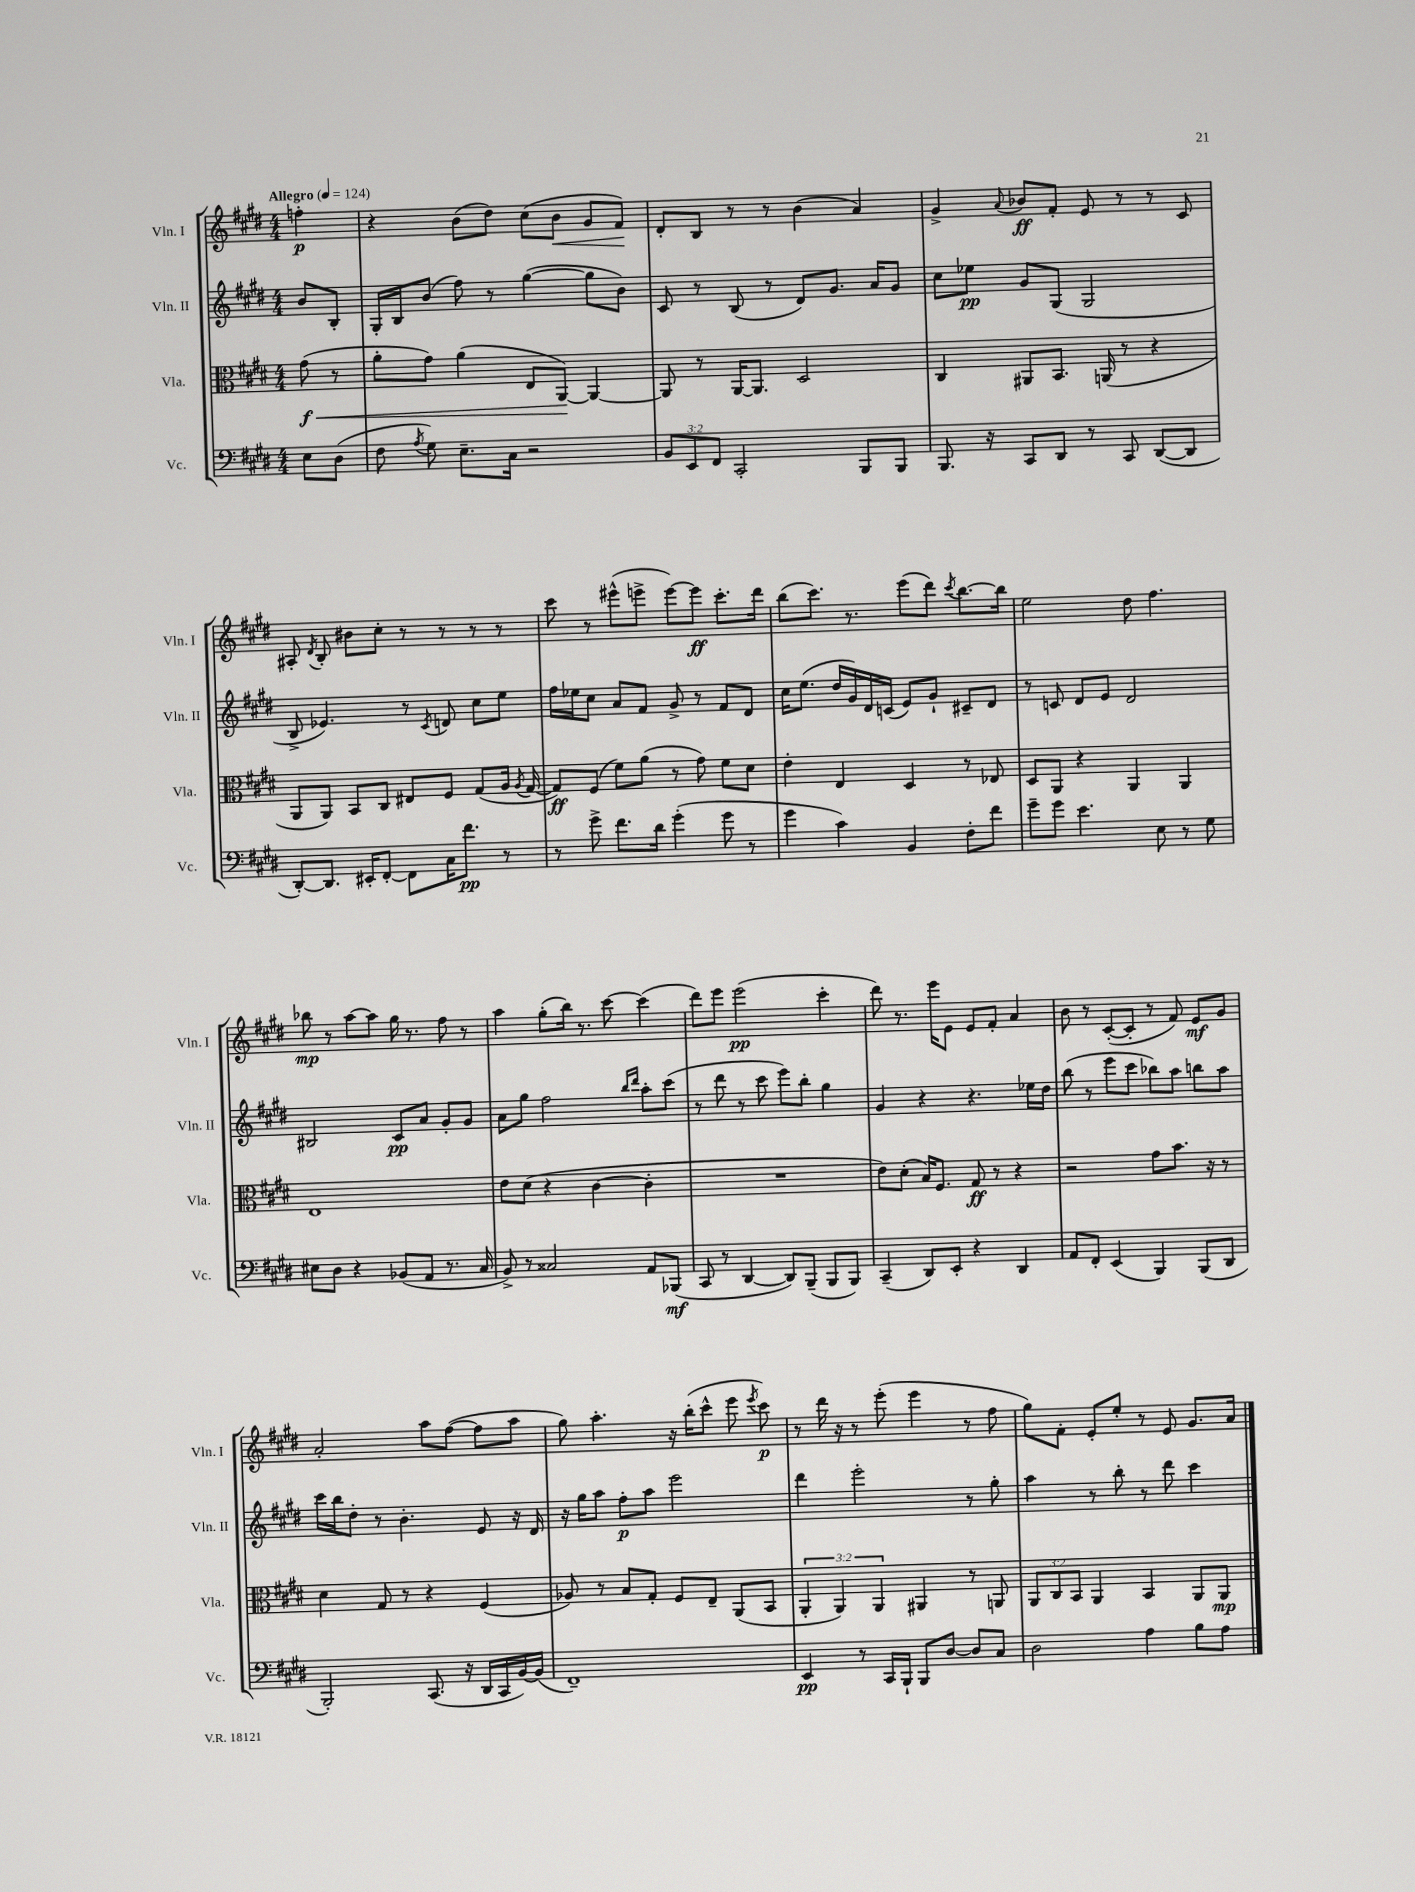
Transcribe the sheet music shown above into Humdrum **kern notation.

**kern	**kern	**kern	**kern
*staff4	*staff3	*staff2	*staff1
*clefF4	*clefC3	*clefG2	*clefG2
*k[f#c#g#d#]	*k[f#c#g#d#]	*k[f#c#g#d#]	*k[f#c#g#d#]
*M4/4	*M4/4	*M4/4	*M4/4
*MM124	*MM124	*MM124	*MM124
8E\L	(8g#\	8b/L	4ff'\
(8D#\J	8r	8B'/J	.
=	=	=	=
8F#\	8a'\L	16G#'/LL	4r
.	.	16B/J	.
8qA/	.	.	.
8G#\)	8g#\J)	(8b/J	.
8.E~\L	(4a\	8ff#\)	(8b\L
.	.	8r	8dd#\J)
16C#\Jk	.	.	.
2r	8E/L	([4gg#\	(8cc#\L
.	[8AA/J)	.	8b\J
.	4AA/_	8gg#\]L	8g#/L
.	.	8b\J)	8f#/J)
=	=	=	=
12BB/L	8AA/]	8c#/	8d#'/L
12EE/	.	.	.
.	8r	8r	8B/J
12FF#/J	.	.	.
2CC#'/	[16AA/LK	(8B/	8r
.	8.AA/]J	.	.
.	.	8r	8r
.	2D#/	8d#/L)	(4b\
.	.	8.g#/J	.
8BBB/L	.	.	4a/)
.	.	16a/LK	.
8BBB/J	.	8g#/J	.
=	=	=	=
8.BBB/	4C#/	8cc#\L	4g#^/
.	.	8ee-\J	.
16r	.	.	.
.	.	.	8qqa/
8CC#/L	8AA#/L	8g#/L	8b-/L
8DD#/J	8.BB/J	(8G#/J	8f#'/J
8r	.	2G#/	8e/
.	(16AA/	.	.
8CC#/	8r	.	8r
([8DD#/L	4r	.	8r
8DD#/]J	.	.	8c#/
=	=	=	=
[8DD#'/L)	8AA/L	8B^/	8A#'/
.	.	.	8qd#/
8.DD#/]J	8AA/J)	4.e-/)	8B'/
.	8BB/L	.	8b#\L
16EE#'/LK	.	.	.
[8FF#'/J	8C#/J	.	8cc#'\J
8FF#\]L	8E#/L	8r	8r
.	.	8qc#/	.
16C#\K	8F#/J	8d/	8r
8.f#\J	.	.	.
.	(8G#/L	8cc#\L	8r
8r	16A/Jk	8ee\J	8r
.	8qA/	.	.
.	[16G#/	.	.
=	=	=	=
8r	8G#/]L)	16ff#\LL	8ccc#\
.	.	16ee-\J	.
8g#^\	(8F#/J	8cc#\J	8r
8.f#\L	8f#\L)	8a/L	(8eee#^^\L
.	(8a\J	8f#/J	8eee^\J
16d#\Jk	.	.	.
(4g#'\	8r	8g#^/	[8eee\L)
.	8g#\)	8r	8eee\]J
8g#\	8f#\L	8f#/L	8.ccc#'\L
8r	8d#\J	8d#/J	.
.	.	.	16ddd#\Jk
=	=	=	=
4g#\	4e'\	16cc#\LK	(8bb\L
.	.	(8.ee\J	.
.	.	.	8.ccc#\J)
4c#\)	4E/	16dd#/LL	.
.	.	16g#/)	8.r
.	.	16d#/	.
.	.	(16c/JJ	.
4BB/	4D#/	8e/L)	(8eee\L
.	.	8g#`/J	8ddd#\J)
.	.	.	8qccc#/
8F#'\L	8r	8c#~/L	[8.bb\L
8f#\J	8E-/	8d#/J	.
.	.	.	16bb\]Jk
=	=	=	=
8g#~\L	8D#/L	8r	2ee\
8g#\J	8AA/J	8c/	.
4.e\	4r	8d#/L	.
.	.	8e/J	.
.	4AA/	2d#/	8dd#\
8E\	.	.	4.ff#\
8r	4AA/	.	.
8G#\	.	.	.
=	=	=	=
8E#\L	1E	2B#/	8bb-\
8D#\J	.	.	8r
4r	.	.	[8aa\L
.	.	.	8aa\]J
(8BB-/L	.	8c#/L	16gg#\
.	.	.	8.r
8AA/J	.	8a/J	.
8.r	.	8g#'/L	8ff#\
.	.	8g#/J	8r
16C#/	.	.	.
=	=	=	=
8BB^/)	8e\L	8a\L	4aa\
8r	(8d#\J	8gg#\J	.
2C##/	4r	2ff#\	(8gg#'\L
.	.	.	16bb\Jk)
.	.	.	8.r
.	[4c#\	.	.
.	.	.	[8ccc#\
.	.	16qqbb/LL	.
.	.	16qqddd#/JJ	.
8AA/L	4c#'\]	8aa'\L	(4ccc#\]
(8BBB-/J	.	(8ccc#\J	.
=	=	=	=
8CC#/	1r	8r	8ddd#\L)
8r	.	8ddd#\	8eee\J
[4DD#/	.	8r	(2eee\
.	.	8ccc#\	.
8DD#/]L)	.	8eee\L)	.
(8BBB~/J	.	8bb'\J	.
8BBB/L	.	4gg#\	4ccc#'\
8BBB/J)	.	.	.
=	=	=	=
(4CC#~/	8e\L)	4g#/	8ddd#\)
.	(8d#'\J	.	8.r
8DD#/L)	16B/LK)	4r	.
.	8.F#/J	.	16eee\LK
8EE'/J	.	.	8e\J
4r	8G#/	4.r	8e/L
.	8r	.	8f#'/J
4DD#/	4r	.	4a/
.	.	16ee-\LL	.
.	.	16dd#\JJ	.
=	=	=	=
8AA/L	2r	(8bb\	8b\
8FF#'/J	.	8r	8r
(4EE/	.	8eee\L	([8c#'/L
.	.	8ccc#\J	8c#'/]J
4BBB/)	8g#\L	8bb-\L)	8r
.	8.b\J	8aa\J	8f#/)
(8BBB/L	.	8bb\L	8e/L
.	16r	.	.
8DD#/J	8r	8aa\J	8g#/J
=	=	=	=
2BBB'/)	4d#\	16ccc#\LL	2a'/
.	.	16bb\J	.
.	.	8dd#'\J	.
.	8G#/	8r	.
.	8r	4.b'\	.
(8.CC#/	4r	.	8aa\L
.	.	.	([8ff#\J
16r	.	.	.
16DD#/LL	(4F#/	8e/	8ff#\]L
16CC#/	.	.	.
[16BB/)	.	16r	8aa\J
(16BB/]JJ	.	16d#/	.
=	=	=	=
1FF#~)	8A-/)	16r	8gg#\)
.	.	16gg#\LK	.
.	8r	8aa\J	4.aa'\
.	8B/L	8ff#'\L	.
.	8G#'/J	8aa\J	.
.	8F#/L	2eee\	16r
.	.	.	(16bb'\LK
.	8E~/J	.	8ccc#^^\J
.	(8AA/L	.	8eee\
.	.	.	8qeee/
.	8BB/J	.	8ccc#\)
=	=	=	=
4EE/	6AA'/	4ddd#\	8r
.	.	.	16ddd#\
.	6AA/)	.	.
.	.	.	16r
8r	.	2eee'\	8r
.	6AA/	.	.
16CC#/LL	.	.	(8eee'\
16BBB`/JJ	.	.	.
8BBB/L	4AA#/	.	4eee\
[8D#/J	.	.	.
8D#/]L	8r	8r	8r
8C#/J	8AA/	8gg#'\	8ff#\
=	=	=	=
2D#\	12AA/L	4aa\	8gg#\L)
.	12C#/	.	.
.	.	.	8f#'\J
.	12BB/J	.	.
.	4AA/	8r	8e'/L
.	.	8bb'\	8ee'/J
4A\	4BB/	8r	8r
.	.	8ddd#\	8e/
8B\L	8AA/L	4ccc#\	8.g#/L
8A\J	8AA/J	.	.
.	.	.	16a/Jk
==	==	==	==
*-	*-	*-	*-
